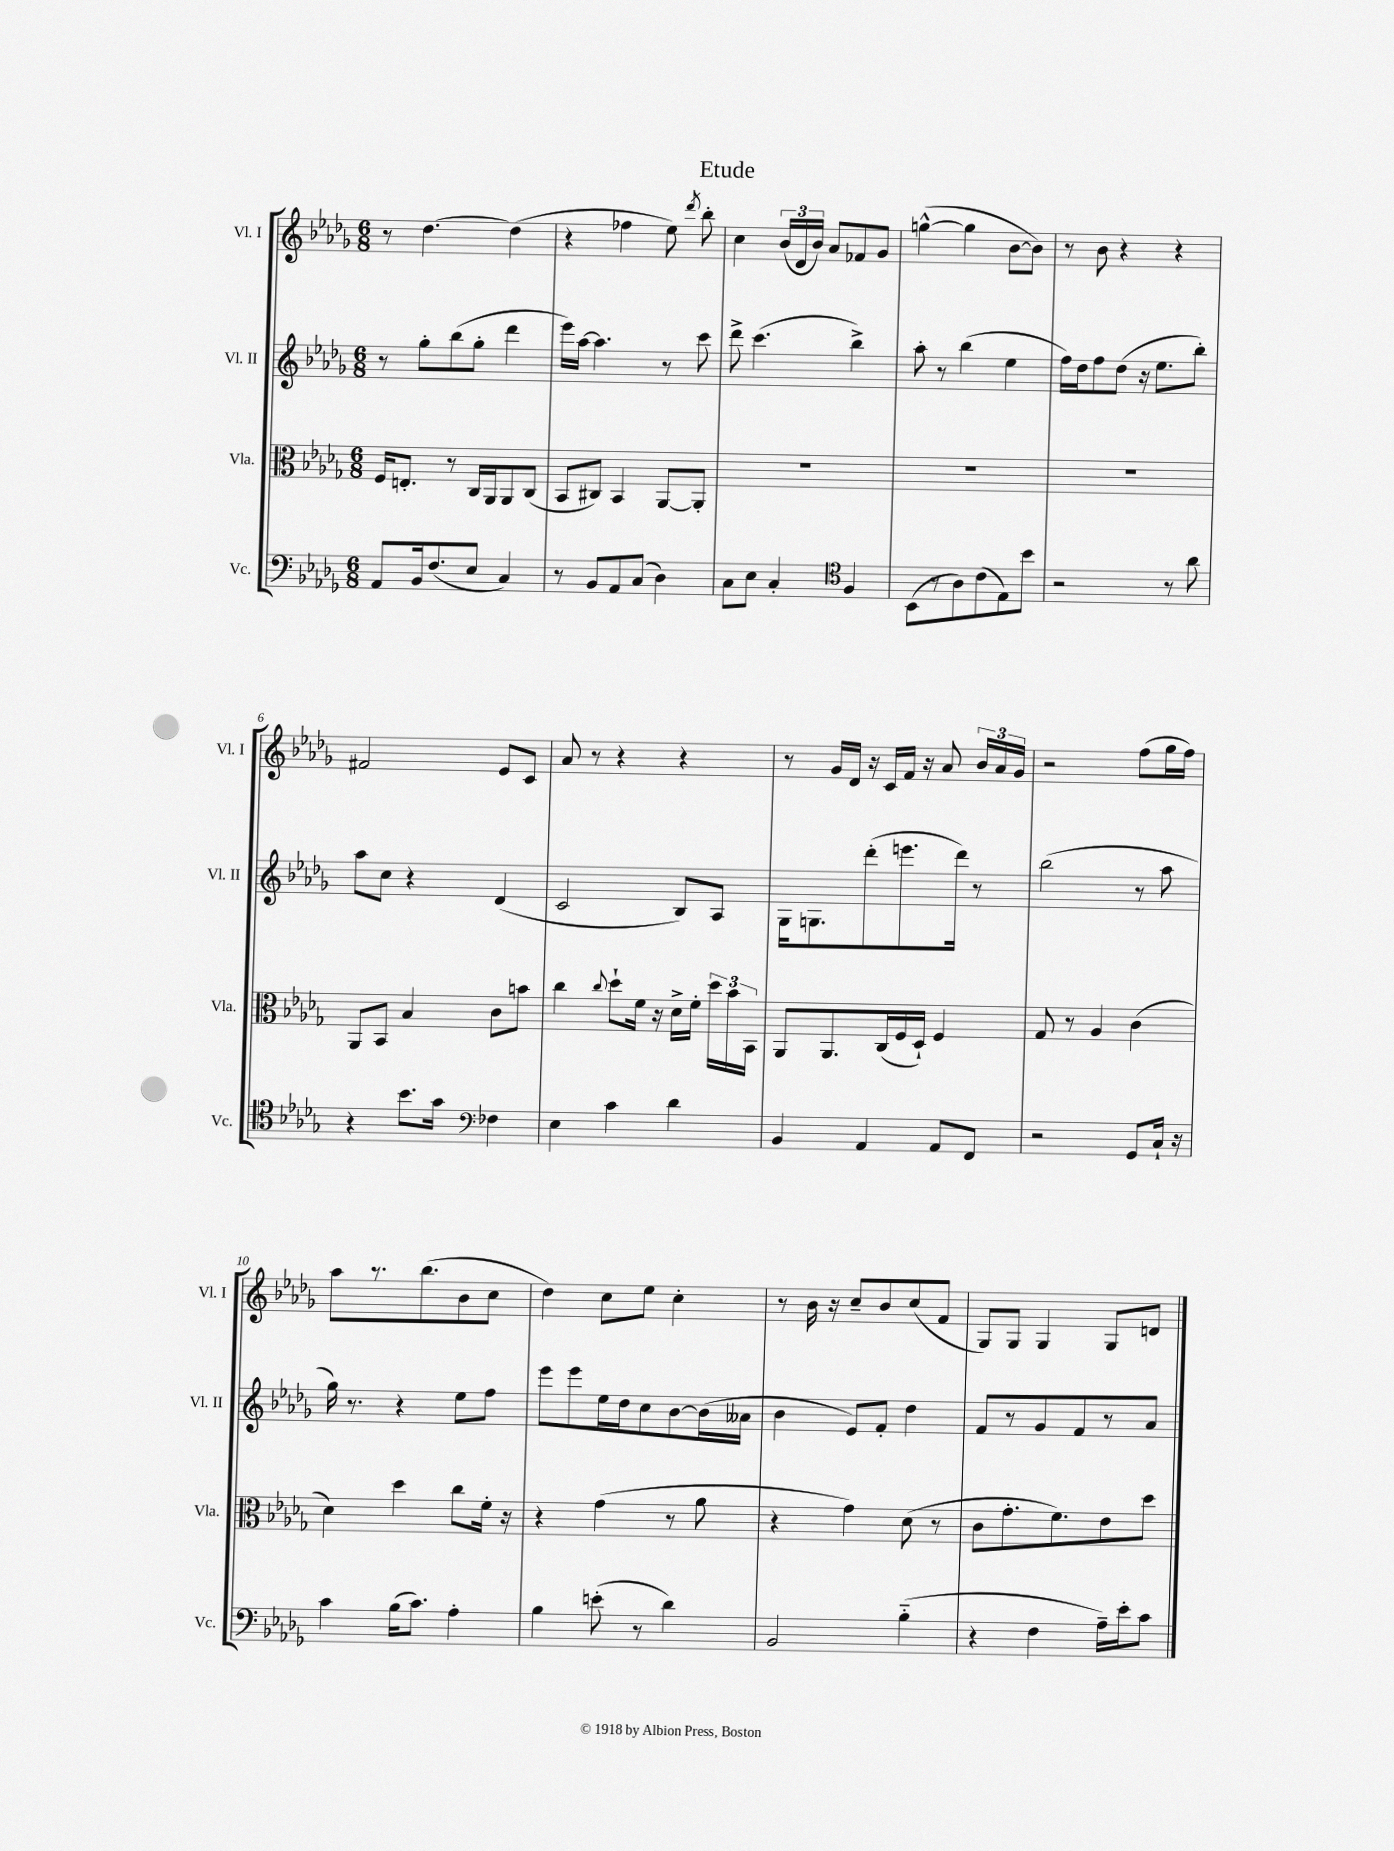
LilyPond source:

\header { title = "Etude" }
<<
\new StaffGroup <<
\new Staff = "s0" \with { instrumentName = "Vl. I" shortInstrumentName = "Vl. I" } {
    \clef treble \key des \major \numericTimeSignature \time 6/8
    \autoBeamOff r8 des''4.~ des''4( |
    r4 fes''4 ees''8) \acciaccatura { des'''8 } bes''8-. |
    c''4 \tuplet 3/2 { bes'16[( des'16 bes'16]) } aes'8[ fes'8 ges'8] |
    g''4~-^( g''4 bes'8[~ bes'8]) |
    r8 bes'8 r4 r4 |
    fis'2 ees'8[ c'8] |
    aes'8 r8 r4 r4 |
    r8 ges'16[ des'16] r16 c'16[ f'16] r16 aes'8 \tuplet 3/2 { bes'16[ aes'16 ges'16] } |
    r2 f''8[( ges''16 f''16]) |
    aes''8[ r8. bes''8.( bes'8 c''8] |
    des''4) c''8[ ees''8] c''4-. |
    r8 bes'16 r16 c''8[-- bes'8 c''8( f'8] |
    ges8[) ges8] ges4 ges8[ d'8] \bar "|." |
}
\new Staff = "s1" \with { instrumentName = "Vl. II" shortInstrumentName = "Vl. II" } {
    \clef treble \key des \major \numericTimeSignature \time 6/8
    \autoBeamOff r8 ges''8[-. bes''8( ges''8]-. des'''4 |
    ees'''16[) aes''16]~ aes''4. r8 c'''8 |
    des'''8-> c'''4.( bes''4->) |
    aes''8-. r8 bes''4( ees''4 |
    f''16[) des''16 f''8 des''8]( r16 ees''8.[ bes''8]-.) |
    aes''8[ c''8] r4 des'4( |
    c'2 bes8[) aes8] |
    ges16[ g8. des'''8-.( e'''8. des'''16]) r8 |
    bes''2( r8 aes''8 |
    ges''16) r8. r4 ees''8[ f''8] |
    ees'''8[ ees'''8 ees''16 des''16 c''8 bes'8~ bes'16( aeses'16] |
    bes'4 ees'8[) f'8]-. des''4 |
    f'8[ r8 ges'8 f'8 r8 aes'8] \bar "|." |
}
\new Staff = "s2" \with { instrumentName = "Vla." shortInstrumentName = "Vla." } {
    \clef alto \key des \major \numericTimeSignature \time 6/8
    \autoBeamOff f16[ e8.]-. r8 c16[ aes,16 aes,8 c8]( |
    bes,8[ cis8]) bes,4 aes,8[~ aes,8]-. |
    R2. |
    R2. |
    R2. |
    aes,8[ bes,8] bes4 c'8[ b'8] |
    c''4 \appoggiatura { c''8 } des''8[-! f'16] r16 des'16[-> f'16]-. \tuplet 3/2 { des''16[ bes'16 bes,16] } |
    aes,8[ aes,8. c16( f16 des16]-!) f4 |
    ges8 r8 aes4 c'4( |
    des'4) des''4 c''8[ f'16]-. r16 |
    r4 ges'4( r8 aes'8 |
    r4 ges'4) des'8( r8 |
    c'8[ ges'8.-. f'8.) ees'8 des''8] \bar "|." |
}
\new Staff = "s3" \with { instrumentName = "Vc." shortInstrumentName = "Vc." } {
    \clef bass \key des \major \numericTimeSignature \time 6/8
    \autoBeamOff aes,8[ bes,16 f8.( ees8] c4) |
    r8 bes,8[ aes,8 c8]( des4) |
    c8[ ees8] c4-. \clef tenor f4 |
    bes,8[( r8 aes8) c'8( ees8) bes'8] |
    r2 r8 aes'8 |
    r4 bes'8.[ ges'16] \clef bass fes4 |
    ees4 c'4 des'4 |
    bes,4 aes,4 aes,8[ f,8] |
    r2 ges,8[ c16]-! r16 |
    c'4 bes16[( c'8.]) aes4-. |
    bes4 e'8-.( r8 des'4) |
    bes,2 bes4-_( |
    r4 f4 aes16[--) ees'16-. c'8] \bar "|." |
}
>>
>>
